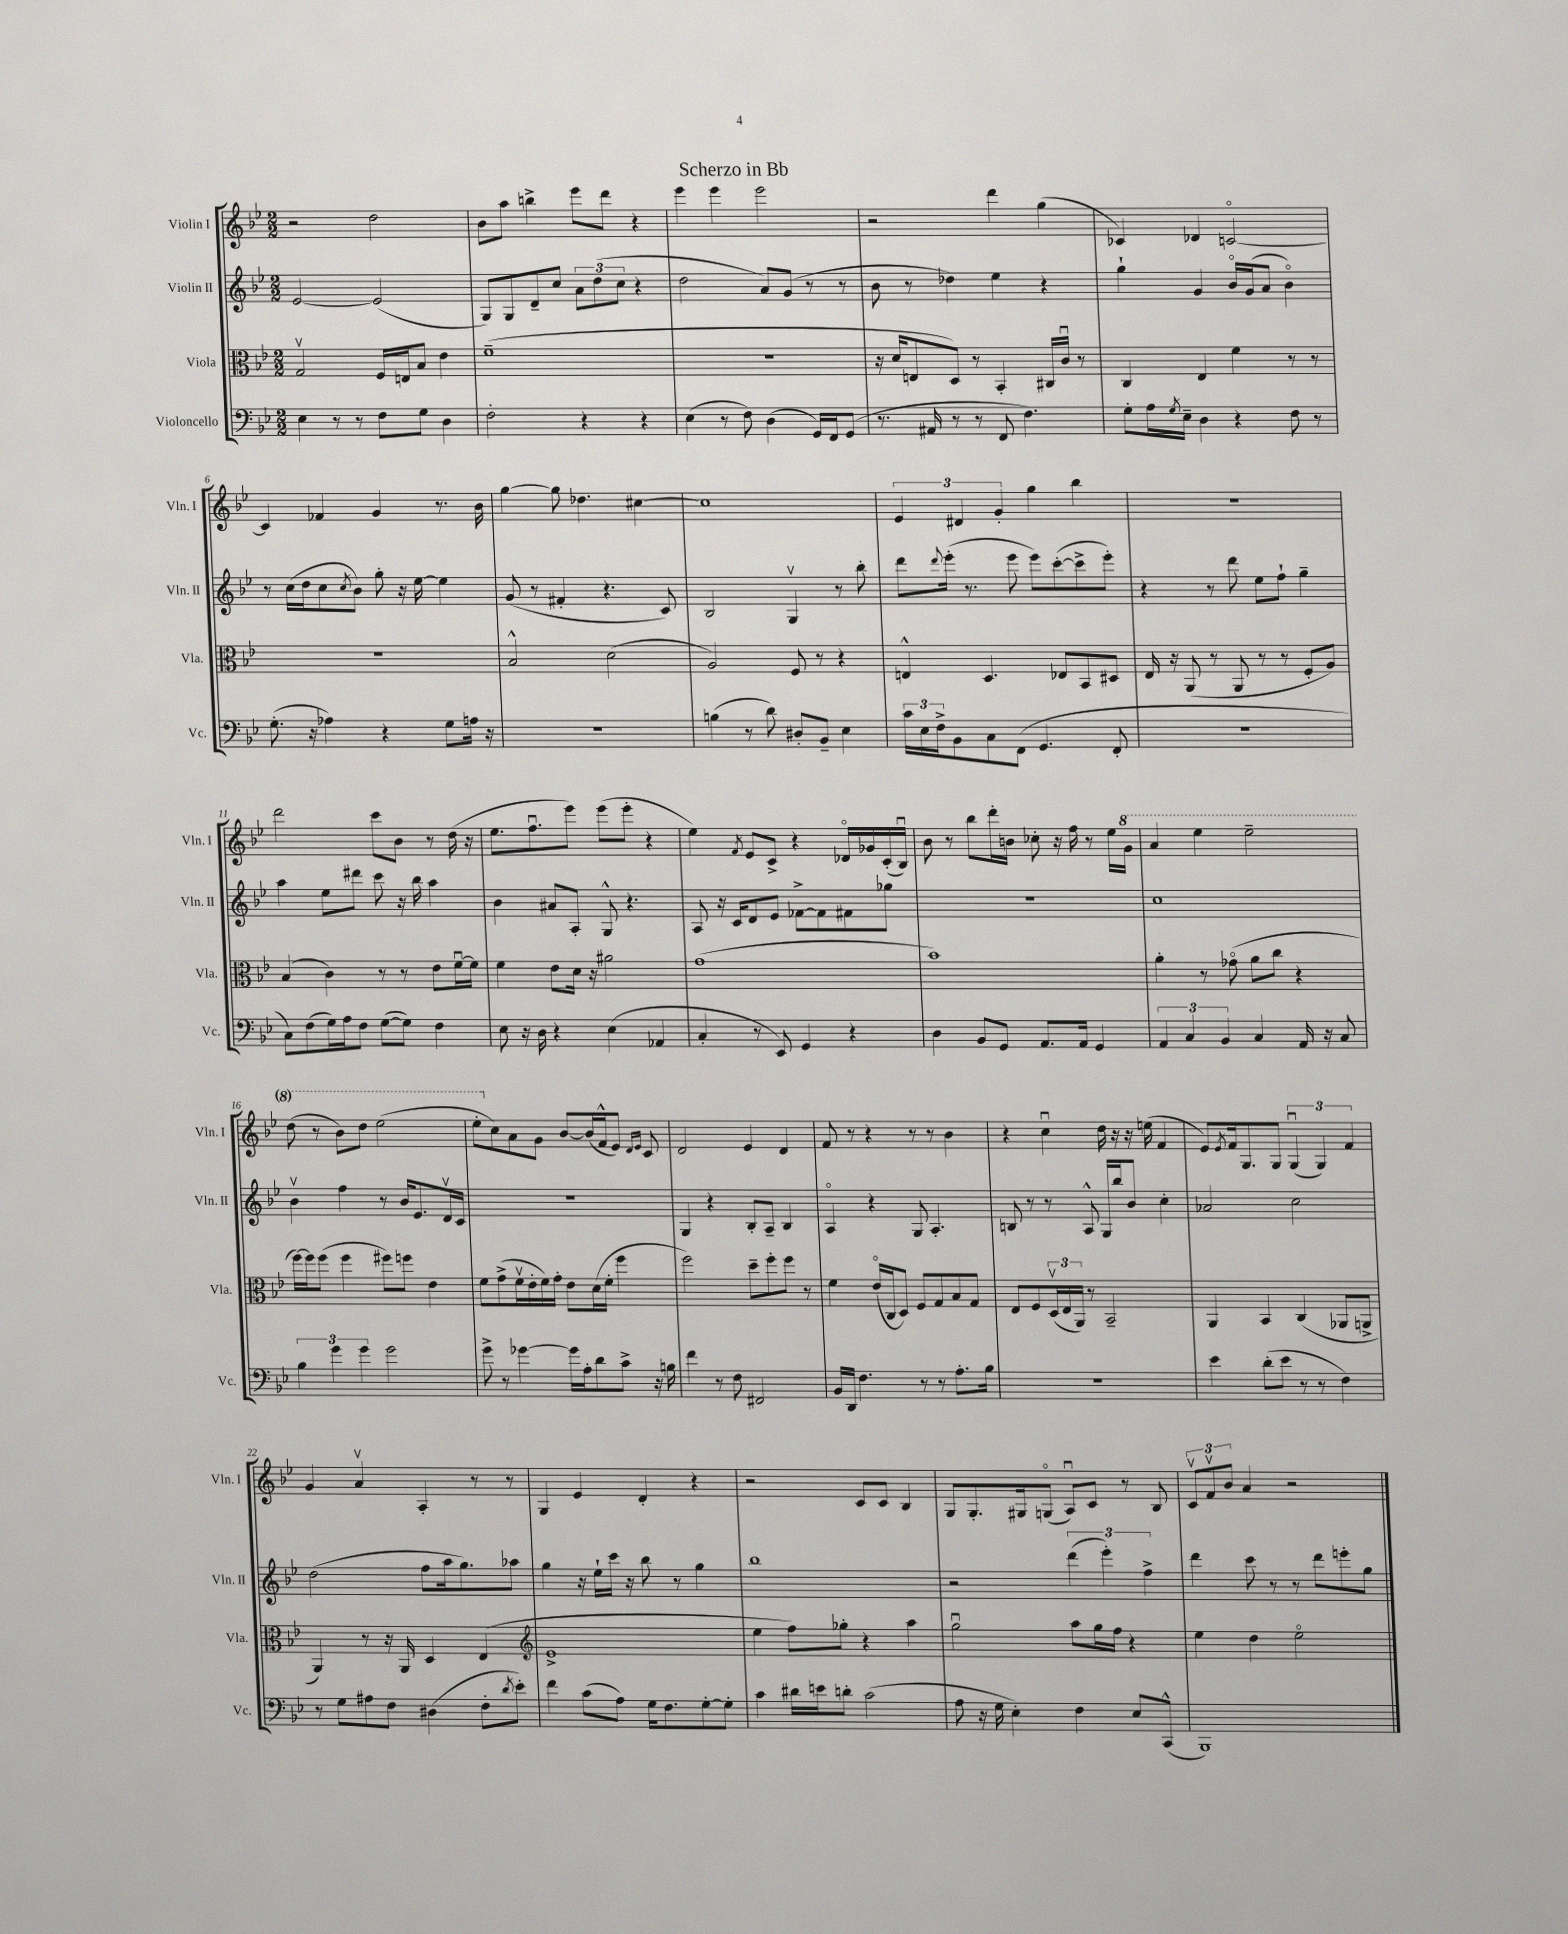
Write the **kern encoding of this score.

**kern	**kern	**kern	**kern
*staff4	*staff3	*staff2	*staff1
*clefF4	*clefC3	*clefG2	*clefG2
*k[b-e-]	*k[b-e-]	*k[b-e-]	*k[b-e-]
*M2/2	*M2/2	*M2/2	*M2/2
4E-	2Gv	[2e-	2r
8r	.	.	.
8r	.	.	.
8F	16F	(2e-]	2dd
.	16E	.	.
8G	8B-	.	.
4D	4e-	.	.
=	=	=	=
2F'	(1f~	8G)	8b-
.	.	8G	8aa
.	.	8d~	4bb^
.	.	8cc	.
4r	.	12a	8eee-
.	.	(12dd	.
.	.	.	8ddd
.	.	12cc	.
4r	.	4r	4r
=	=	=	=
(4E-	1r	2dd	4eee-
8r	.	.	4eee-
8F)	.	.	.
(4D	.	8a)	2eee-
.	.	(8g	.
16GG)	.	8r	.
16FF	.	.	.
(8GG	.	8r	.
=	=	=	=
8.r	16r	8b-	2r
.	16d	.	.
.	8E	8r	.
16AA#	.	.	.
8r	8D)	4dd-)	.
8r	8r	.	.
8FF	4BB-'	4ee-	4ddd
4.F)	.	.	.
.	16C#	4r	(4gg
.	16cu	.	.
.	8r	.	.
=	=	=	=
8G'	4C	4gg`	4c-)
16A	.	.	.
8qG	.	.	.
16E-~	.	.	.
4D	4E-	4g	4d-
4r	4f	16b-o	[2co
.	.	(16g	.
.	.	8a	.
8F	8r	4b-o)	.
8r	8r	.	.
=	=	=	=
(8.G'	1r	8r	4c]
.	.	(16cc	.
16r	.	16dd	.
4A-)	.	8cc	4f-
.	.	8qcc	.
.	.	8b-)	.
4r	.	8gg'	4g
.	.	16r	.
.	.	[16ee-	.
8G	.	4ee-]	8.r
16A	.	.	.
16r	.	.	16b-
=	=	=	=
1r	2B-^^	(8g	[4gg
.	.	8r	.
.	.	4f#'	8gg]
.	.	.	4.dd-
.	(2d	4.r	.
.	.	.	[4cc#
.	.	8c)	.
=	=	=	=
(4B	2A)	2B-	1cc#]
8r	.	.	.
8d)	.	.	.
8D#'	8F	4Gv	.
8BB-~	8r	.	.
4E-	4r	8r	.
.	.	8bb-'	.
=	=	=	=
24c	4E^^	8ddd	6e-
24E-	.	.	.
24F^	.	.	.
.	.	8qqddd	.
8BB-	.	(16eee-'	.
.	.	.	6d#
.	.	8.r	.
8C	4.D	.	.
.	.	.	6g'
(8FF	.	8eee-	.
4.GG	.	8eee-)	4gg
.	8E-	([8ccc'	.
.	8BB-	8ccc^]	4bb-
8FF'	8D#	8eee-')	.
=	=	=	=
1r	16E-	4r	1r
.	16r	.	.
.	(8AA	.	.
.	8r	8r	.
.	8AA	8ddd	.
.	8r	8ee-	.
.	8r	8ff`	.
.	8F'	4gg~	.
.	8A)	.	.
=	=	=	=
8C)	(4B-	4aa	2ddd
(8F	.	.	.
16G)	4c)	8ee-	.
16A	.	.	.
8F	.	8ddd#	.
([8G	8r	8ccc	8ccc
8G])	8r	16r	8b-
.	.	16bb-	.
4F	8e-	4aa	8r
.	[16fu	.	(16dd
.	16f]	.	16r
=	=	=	=
8E-	4f	4b-	8.ee-
16r	.	.	.
16D	.	.	8.ffu
4r	8e-	8a#	.
.	16d	8A'	8eee-)
.	16r	.	.
(4E-	2a#	8G^^	(8eee-
.	.	4.r	8eee-'
4AA-	.	.	4r
=	=	=	=
4C'	(1g	8A	4ee-)
.	.	16r	.
.	.	16c	.
.	.	.	8qf
8r	.	8d	8e-
8EE-)	.	8e-	8c^
4GG	.	[8f-^	4r
.	.	8f-]	.
4r	.	8f#	16d-o
.	.	.	16g-
.	.	8gg-	(16c'
.	.	.	16B-u)
=	=	=	=
4D	1b-)	1r	8b-
.	.	.	8r
8BB-	.	.	8bb-
8GG	.	.	16ddd'
.	.	.	16b
8.AA	.	.	8cc-'
.	.	.	16r
16AA	.	.	16ff
4GG	.	.	8r
.	.	.	16ee-
.	.	.	16gg
=	=	=	=
6AA	4a'	1cc	4aa
6C	.	.	.
.	8r	.	4eee-
6BB-	.	.	.
.	(8g-o	.	.
4C	8a	.	2eee-~
.	8cc	.	.
16AA	4r	.	.
16r	.	.	.
8C	.	.	.
=	=	=	=
6B-	[16ff)	4b-v	(8ddd
.	16ff]	.	.
.	(8ff	.	8r
6g	.	.	.
.	4ff	4ff	8bb-)
6g	.	.	.
.	.	.	8ddd
2g	8ff#)	8r	(2eee-
.	8ff	16b-	.
.	.	8.e-	.
.	4e-	.	.
.	.	16dv	.
.	.	16c	.
=	=	=	=
8g^	8f	1r	8eee-'
8r	(8g^	.	8cc)
[4g-	16fv	.	8a
.	16e-'	.	.
.	16f)	.	8g
.	16g'	.	.
16g-]	8e-	.	[8b-
16A'	.	.	.
8d	(16d	.	(16b-]
.	16f'	.	16f^^
8c^	4ff	.	8e-)
.	.	.	16qqd
.	.	.	16qqe-
16r	.	.	8c
16B	.	.	.
=	=	=	=
4f	2ff)	4G	2d
8r	.	4r	.
8F	.	.	.
2FF#	8dd~	8B-'	4e-
.	8ff'	8A~	.
.	8ff	4B-	4d
.	8r	.	.
=	=	=	=
16BB-	4f	4Ao	8f
16DD	.	.	.
4.F	.	.	8r
.	(16e-o	4r	4r
.	16C	.	.
.	8D)	.	.
8r	8F	8G	8r
8r	8G	4.A'	8r
8.A'	8B-	.	4b-
.	8G	.	.
16B-	.	.	.
=	=	=	=
1r	8E-	8B	4r
.	8F	8r	.
.	(24Dv	8r	4ccu
.	24E-	.	.
.	24AA)	.	.
.	8r	8A^^	.
.	2BB-~	16G	16dd
.	.	16bb-	16r
.	.	8b-	16r
.	.	.	(16ee
.	.	4cc'	4f
=	=	=	=
4e-	4AA	2a-	8e-)
.	.	.	8qe-
.	.	.	16f
.	.	.	8.G
(8d'	4BB-	.	.
8e-	.	.	8G
8r	(4C	2cc	(6Gu
8r	.	.	.
.	.	.	6G)
4F)	8AA-	.	.
.	.	.	6f
.	8AA^	.	.
=	=	=	=
8r	4AA)	(2dd	4g
8G	.	.	.
8A#	8r	.	4av
8F	16r	.	.
.	16AA	.	.
(4D#	4D	8ff	4A'
.	.	16aa	.
.	.	8.gg)	.
8F'	(4E-	.	8r
8qd	.	.	.
8e-')	.	8aa-	8r
=	=	=	=
*	*clefG2	*	*
4f	1e-^	4gg	4G
(8c	.	16r	4e-
.	.	16ee-`	.
8A)	.	16ccc	.
.	.	16r	.
16G	.	8bb-	4d'
8.F	.	.	.
.	.	8r	.
[8G'	.	4gg	4r
8G']	.	.	.
=	=	=	=
4c	4ee-	1bb-	2r
16d#	8ff)	.	.
16e	.	.	.
8d'	8gg-'	.	.
(2c	4r	.	8c
.	.	.	8c
.	4aa	.	4B-
=	=	=	=
8A	2ggu	2r	8G
16r	.	.	8.G'
16G	.	.	.
4E-')	.	.	.
.	.	.	16G#
.	.	.	(8Go
4F	8aa	(6ddd	8Au)
.	16gg	.	8c
.	.	6eee-')	.
.	16ff	.	.
8E-	4r	.	8r
.	.	6ff^	.
(8CC^^	.	.	8B-
=	=	=	=
1BBB-)	4ee-	4ddd	12cv
.	.	.	12fv
.	.	.	12b-
.	4dd	8ccc	4a
.	.	8r	.
.	2ee-o	8r	2r
.	.	8ddd	.
.	.	8eee'	.
.	.	8gg	.
==	==	==	==
*-	*-	*-	*-
